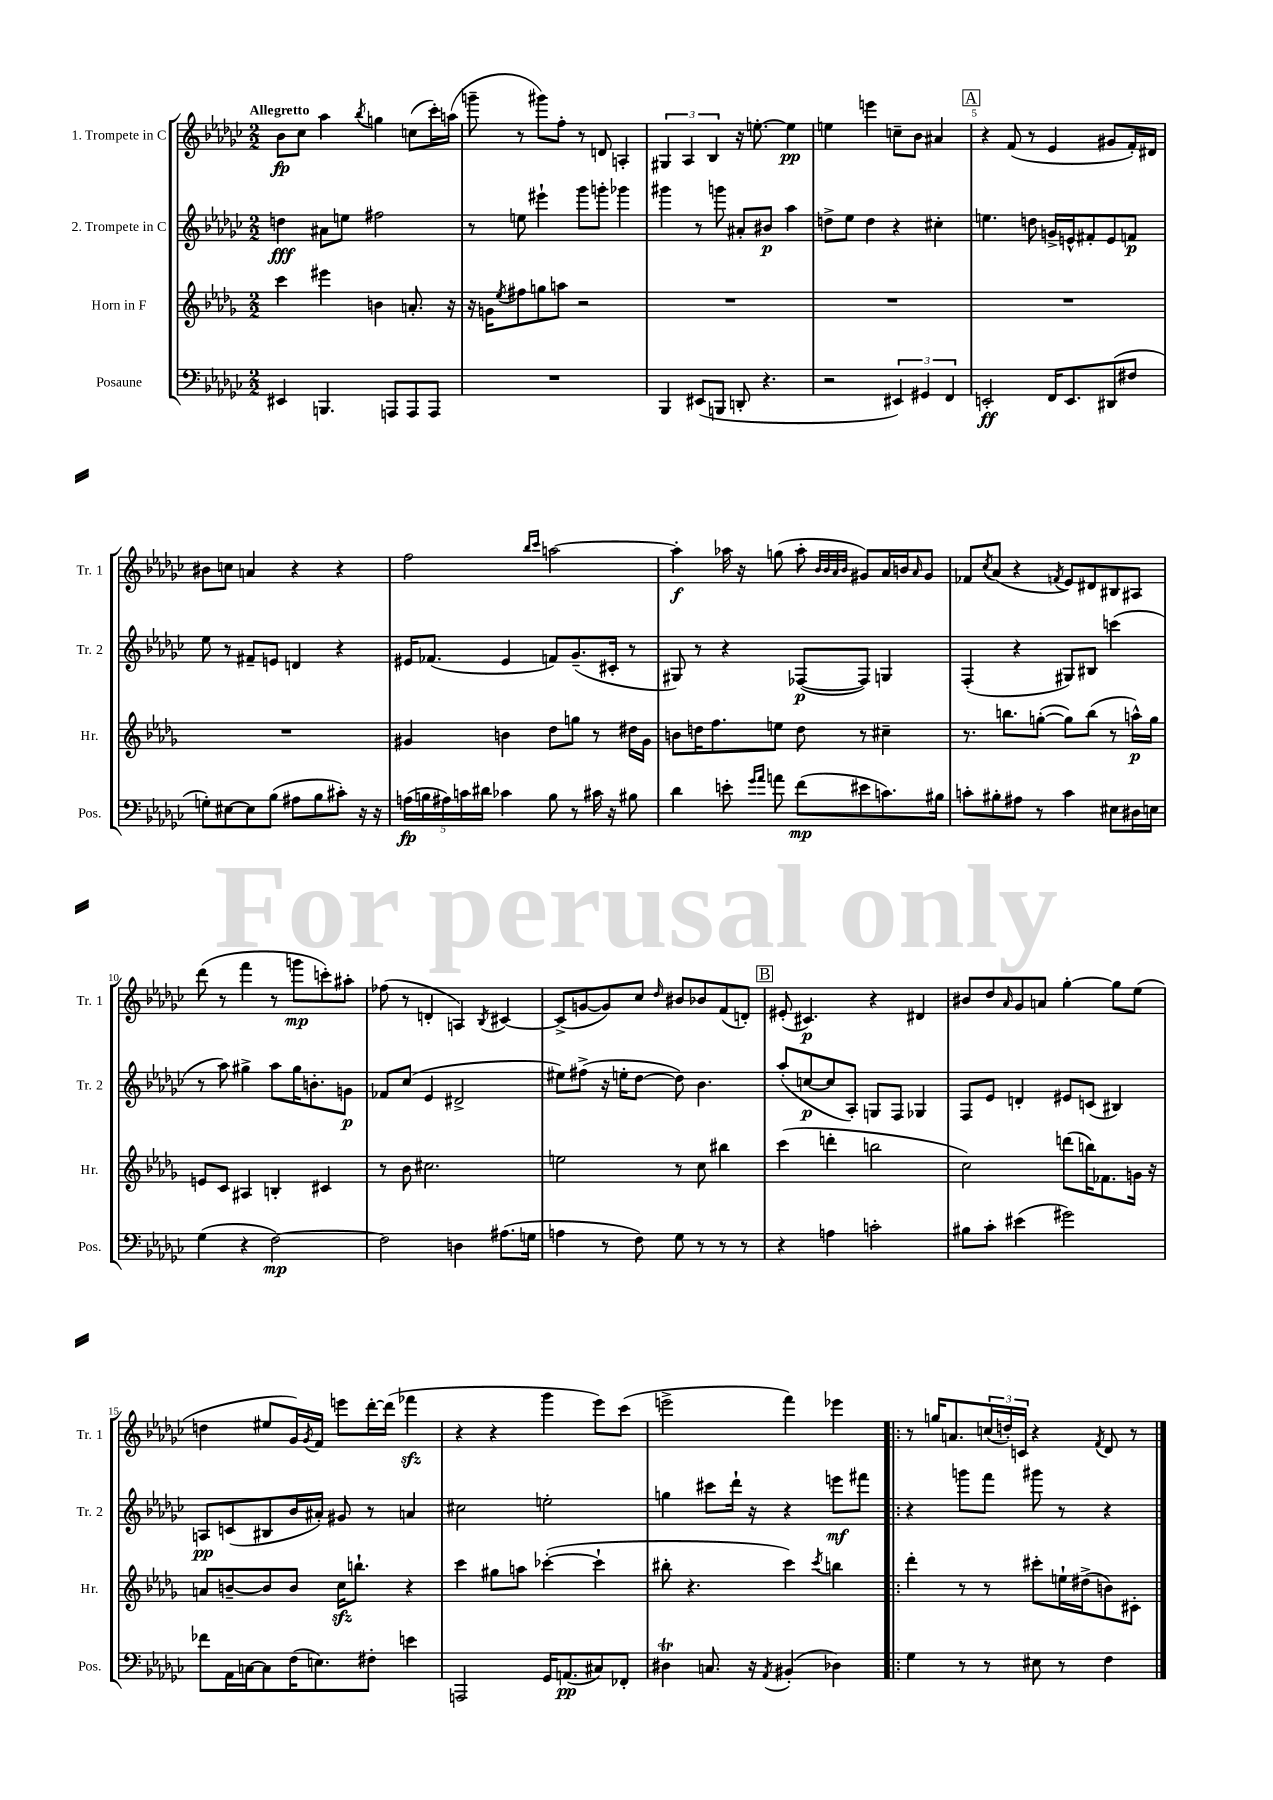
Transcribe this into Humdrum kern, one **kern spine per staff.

**kern	**kern	**kern	**kern
*staff4	*staff3	*staff2	*staff1
*clefF4	*clefG2	*clefG2	*clefG2
*k[b-e-a-d-g-c-]	*k[b-e-a-d-g-]	*k[b-e-a-d-g-c-]	*k[b-e-a-d-g-c-]
*M2/2	*M2/2	*M2/2	*M2/2
4EE#	4ccc	4dd	8b-
.	.	.	8cc-
4.BBB	4eee#	8a#	4aa-
.	.	8ee	.
.	.	.	8qbb-
.	4b	2ff#	4gg
8AAA	.	.	.
8AAA	8.a'	.	(8cc
8AAA	.	.	16ccc-')
.	16r	.	(16aa
=	=	=	=
1r	16r	8r	8ggg~
.	16g	.	.
.	8qee-	.	.
.	8ff#	8ee	8r
.	8gg	4eee#`	8ggg#)
.	8aa	.	8ff'
.	2r	8ggg-	8r
.	.	8ggg'	8d
.	.	4ggg-	4A'
=	=	=	=
4BBB-	1r	4ggg#	6G#
.	.	.	6A-
(8EE#	.	8r	.
.	.	.	6B-
8BBB	.	8ggg	.
8DD'	.	8a#'	16r
.	.	.	[8.ee'
4.r	.	8b#	.
.	.	4aa-	4ee]
=	=	=	=
2r	1r	8dd^	4ee
.	.	8ee-	.
.	.	4dd	4eee
6EE#)	.	4r	8cc~
.	.	.	8b-
6GG#	.	.	.
.	.	4cc#'	4a#
6FF	.	.	.
=	=	=	=
2EE'	1r	4.ee	4r
.	.	.	(8f
.	.	8dd	8r
16FF	.	16g^	4e-
8.EE	.	16e^^	.
.	.	8f#'	.
(8DD#	.	8e	8g#
8F#	.	8f	16f')
.	.	.	16d#
=	=	=	=
8G')	1r	8ee-	8b#
[8E#	.	8r	8cc
8E#]	.	8f#~	4a
(8B-	.	8e	.
8A#	.	4d	4r
8B-	.	.	.
8c#')	.	4r	4r
16r	.	.	.
16r	.	.	.
=	=	=	=
(20A	4g#	16e#	2ff
20B	.	.	.
.	.	(8.f-	.
20A#)	.	.	.
20c	.	.	.
20d#	.	.	.
4c-	4b	4e#	.
.	.	.	16qqbb-
.	.	.	16qqccc-
8B	8dd-	8f)	[2aa
8r	8gg	(8.g-~	.
16c#	8r	.	.
16r	.	16c#'	.
8B#	16dd#	8r	.
.	16g#	.	.
=	=	=	=
4d-	8b	8G#)	4aa']
.	16dd	8r	.
.	8.ff	.	.
8e'	.	4r	16aa-
.	.	.	16r
16qqg-	.	.	.
16qqa-	.	.	.
8a	8ee	.	(8gg
(8f	8dd	([8F-	8aa-'
.	.	.	32qqb-
.	.	.	32qqb-
.	.	.	32qqa-
.	.	.	32qqb-
8e#	8r	8F-])	8g#)
8.c)	4cc#~	4G	16a-
.	.	.	16b
.	.	.	16qqa-
.	.	.	8g#
16B#	.	.	.
=	=	=	=
8c'	8.r	(4F'	8f-
.	.	.	8qcc-
8B#'	.	.	(8a-
.	8.bb	.	.
8A#	.	4r	4r
8r	([8gg'	.	.
.	.	.	8qf
4c	8gg])	8G#)	8e-)
.	(8bb	8B#	8d#
8E#	8r	(4ccc	8B#
16D#	16aa^^)	.	8A#
16E	16gg	.	.
=	=	=	=
(4G-	8e	8r	(8ddd-
.	8c	8aa-)	8r
4r	4A#	4gg#^	4fff
[2F)	4B'	8aa-	8r
.	.	16gg#	8ggg
.	.	8.b'	.
.	4c#	.	8ccc')
.	.	8g	8aa#'
=	=	=	=
2F]	8r	8f-	(8ff-
.	8b-	(8cc-	8r
.	2.cc#	4e-	4d'
4D	.	2d#^	4A)
.	.	.	8qB-
(8.A#	.	.	[4c#
16G	.	.	.
=	=	=	=
4A	2ee	8ee#)	(8c#^]
.	.	(8ff#^	[8g
8r	.	16r	8g])
.	.	16ee'	.
8F)	.	[8dd-	8cc-
.	.	.	16qqdd-
8G-	8r	8dd-])	8b#
8r	8cc	4.b-	8b-
8r	4bb#	.	(8f
8r	.	.	8d')
=	=	=	=
4r	(4ccc	(8aa-'	(8e#'
.	.	[8cc	4.c#)
4A	4ddd'	8cc]	.
.	.	8A-')	.
2c'	2bb	8G	4r
.	.	8F	.
.	.	4G-	4d#
=	=	=	=
8B#	2cc)	8F	8b#
8c-'	.	8e-	8dd-
.	.	.	16qqa-
(4e#	.	4d'	8g-
.	.	.	8a
2g#)	(8ddd	8e#	[4gg-'
.	16bb)	(8c	.
.	8.f-	.	.
.	.	4B#)	8gg-]
.	16g	.	(8ee-
.	16r	.	.
=	=	=	=
8f-	8a	8A	4dd
16AA-	[8b~	(8c	.
[16C	.	.	.
8C]	8b]	8B#	8ee#
(16F	8b	16b-	16g-)
.	.	.	8qg-
8.E)	.	16a#')	16f
.	16cc	8g#	8eee
.	8.bb`	.	.
8F#'	.	8r	[16ddd-'
.	.	.	(16ddd-]
4e	4r	4a	4fff-
=	=	=	=
2AAA	4ccc	2cc#	4r
.	8gg#	.	4r
.	8aa	.	.
16GG-	([4ccc-'	2ee'	4ggg-
(8.AA	.	.	.
8C#)	4ccc-`]	.	8eee-)
8FF-'	.	.	(8ccc-
=	=	=	=
4D#	8bb#'	4gg	2eee^
.	4.r	.	.
8.C	.	8ccc#	.
.	.	16ddd-`	.
16r	.	16r	.
8qAA-	.	.	.
(4BB#'	4ccc)	4r	4fff)
.	8qccc	.	.
4D-)	4bb	8eee	4eee-
.	.	8fff#	.
=!|:	=!|:	=!|:	=!|:
4G-	4ddd-'	4r	8r
.	.	.	16gg
.	.	.	8.a
8r	8r	8ggg	.
8r	8r	8fff	(24cc
.	.	.	24dd')
.	.	.	24c
8E#	8ccc#'	8ggg#	4r
8r	16ee`	8r	.
.	(16dd#^	.	.
.	.	.	8qf
4F	8b)	4r	8d-
.	8c#'	.	8r
==	==	==	==
*-	*-	*-	*-
